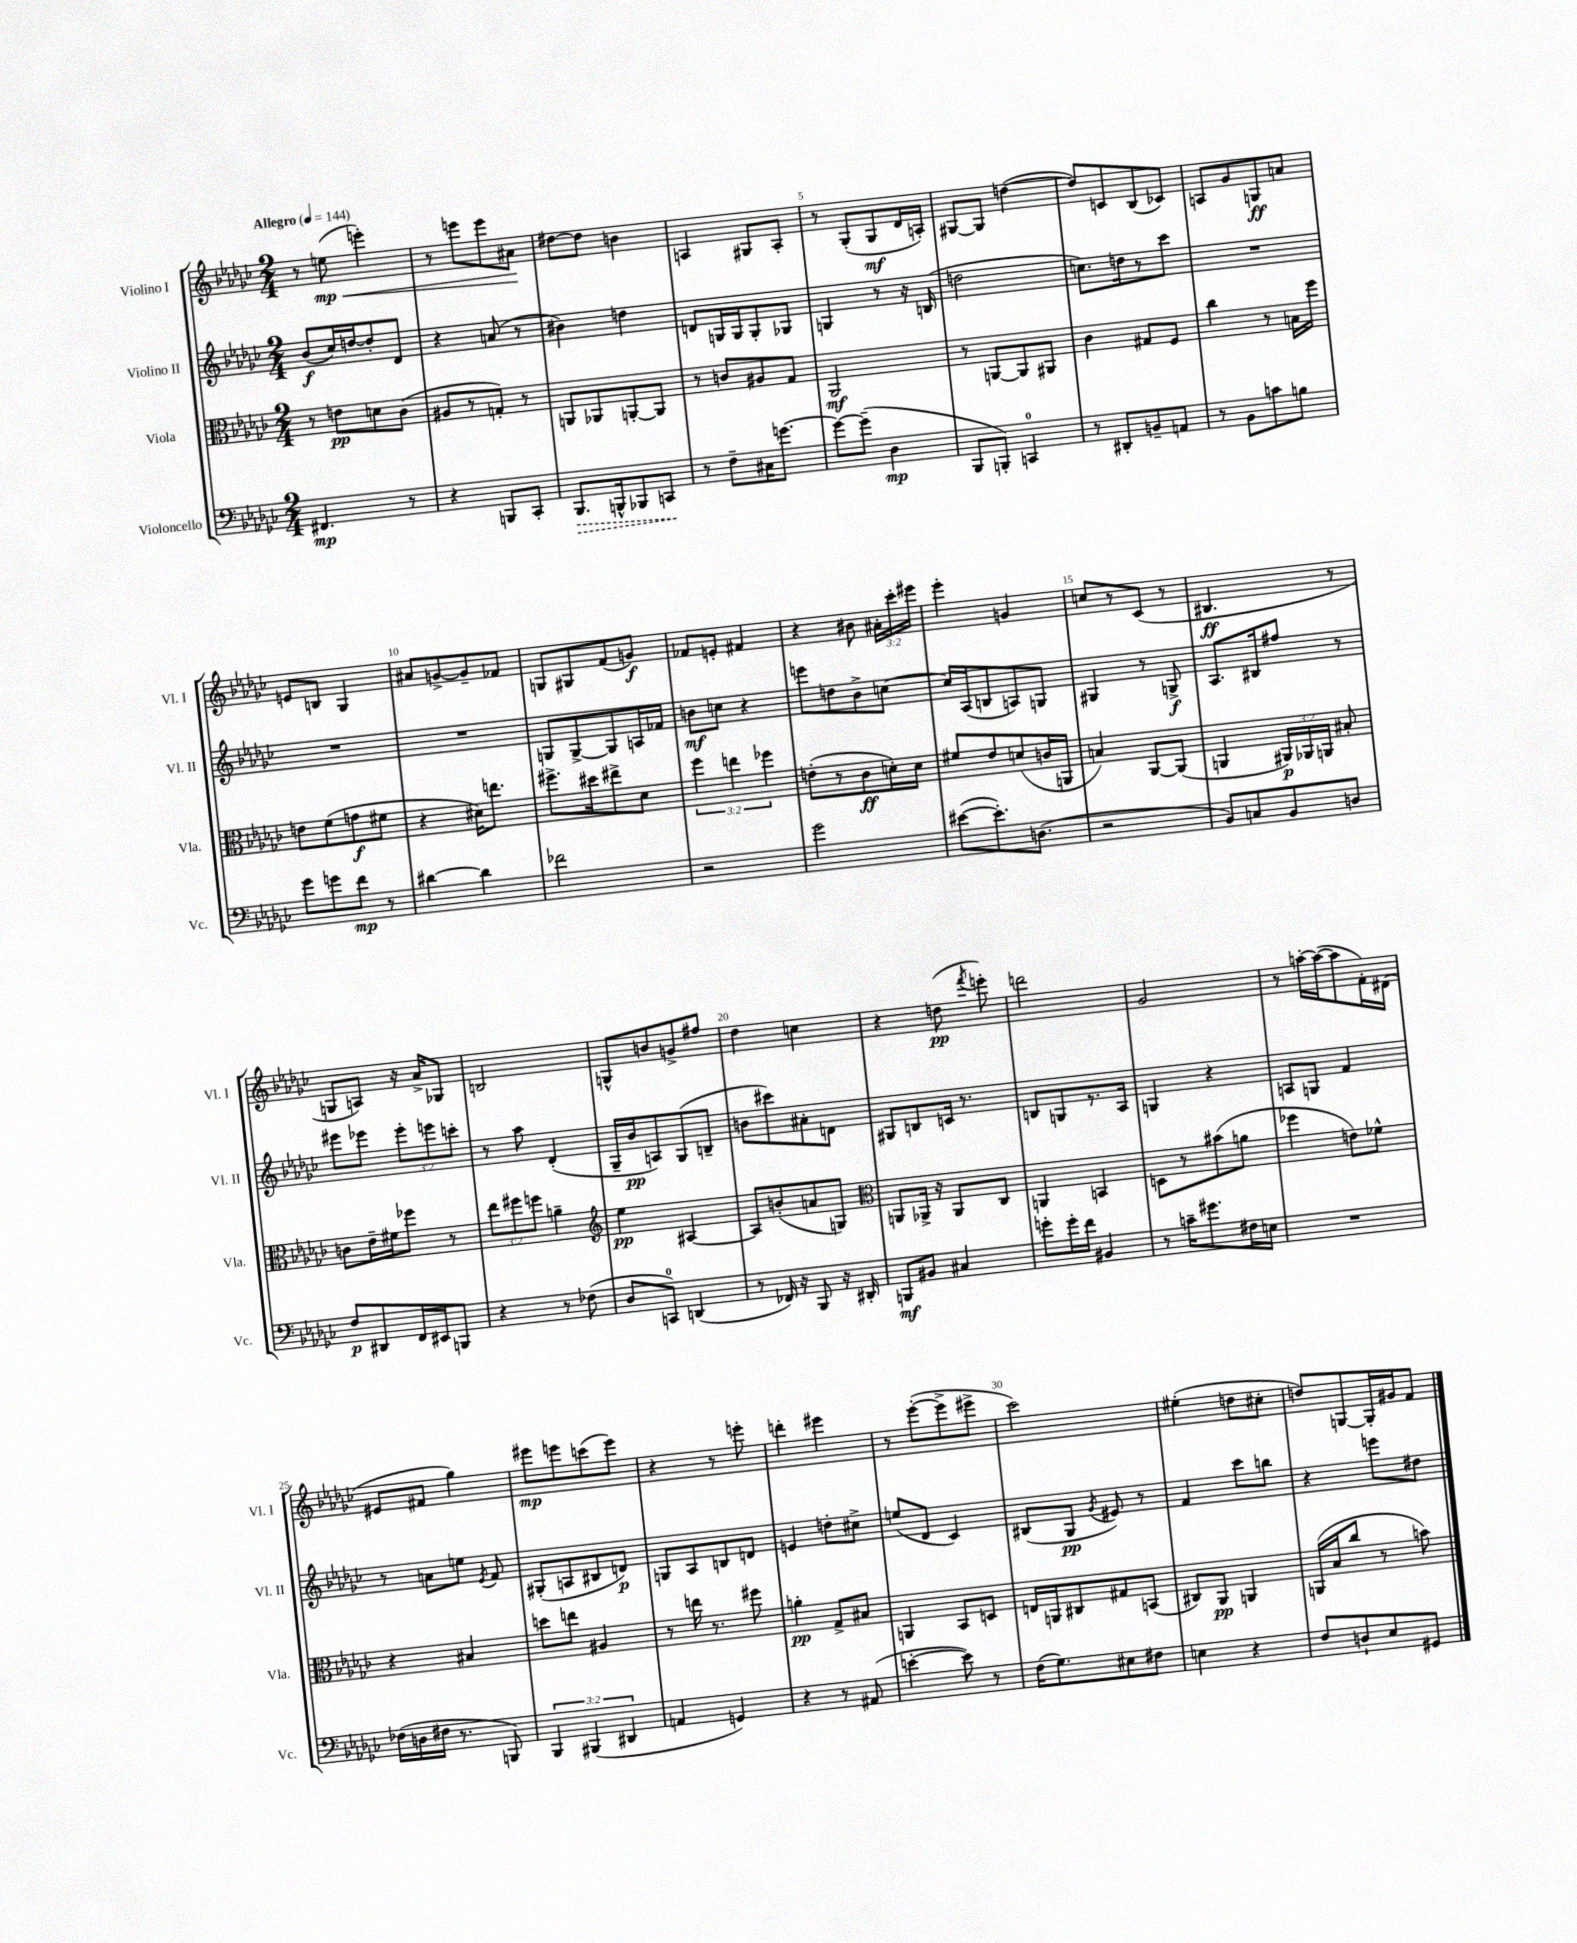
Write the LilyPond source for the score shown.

<<
\new StaffGroup <<
\new Staff = "s0" \with { instrumentName = "Violino I" shortInstrumentName = "Vl. I" } {
    \clef treble \key ges \major \numericTimeSignature \time 2/4 \override Staff.TupletNumber.text = #tuplet-number::calc-fraction-text \tempo "Allegro" 4 = 144
    \autoBeamOff r8 e''8\mp\<( e'''4-.) |
    r8 e'''8[ e'''8 ais'8]\! |
    dis''8[~ dis''8] b'4 |
    a4 gis8[ a8]-. |
    r8 ges8[-.( ges8\mf des'16 a16]-.) |
    gis8[~ gis8] d''4~( |
    d''8[) c'8 bes8( ces'8]) |
    a8[ ges'8 g8\ff a'8] |
    e'8[ b8] ges4 |
    ais'8[ g'8~-> g'8-- fes'8] |
    g8[ gis8 f'8( g'8]\f) |
    fes'8[ e'8]-. fis'4 |
    r4 bis'8 \tuplet 3/2 { ais'16[-. ces'''16-. eis'''16] } |
    ees'''4-. g'4 |
    c''8[ r8 ces'8]( r8 |
    bis4.\ff r8 |
    g8[ a8]) r16 aes'16[-> ges8] |
    b2 |
    g8[-^ b'8 g'8-> fis''8] |
    des''4 c''4 |
    r4 d''8\pp( \acciaccatura { f'''8 } e'''8-.) |
    d'''2 |
    ges'2 |
    r8 a''16[~-. a''16~( a''8 f'16-.) dis'16]( |
    eis'8[ fis'8] ges''4) |
    eis'''8[\mp e'''8 c'''8( e'''8]) |
    r4 r8 e'''8-. |
    d'''4-. eis'''4 |
    r8 ees'''8[~-.( ees'''8-> eis'''8]-> |
    ces'''2) |
    eis''4-.( d''8[ cis''8]-. |
    d''8[) g8~ g16-. gis'16 f'8] \bar "|." |
}
\new Staff = "s1" \with { instrumentName = "Violino II" shortInstrumentName = "Vl. II" } {
    \clef treble \key ges \major \numericTimeSignature \time 2/4 \override Staff.TupletNumber.text = #tuplet-number::calc-fraction-text
    \autoBeamOff bes'8[\f( ces''16) d''16~ d''8-. des'8] |
    r4 a'8( r8 |
    bis'4) d''4 |
    d'8[ g16 g16 g8-. ges8] |
    g4 r8 r16 b16( |
    d''2 |
    c''8.[) d''16 r8 ces'''8] |
    R2 |
    R2 |
    R2 |
    g8[ g8~-> g8 a16 fes'16] |
    b'8[\mf c''8] r4 |
    e'''8[ d''8 bes'8-> c''8]~ |
    c''16[ aes16( b8 a8) g8] |
    gis4 r8 g8->\f |
    aes8.[ bis16 fis''8] r8 |
    eis'''8[ ees'''8] \tuplet 3/2 { ees'''8[-. e'''8 c'''8]-. } |
    r8 aes''8 des'4-.( |
    ges16[-- bes'16\pp a8) ges8( b8]-- |
    b'8[ cis'''8) ais'8-. d'8] |
    gis8[ b8 c'16] r8. |
    b8[ g8 r8. aes16] |
    g4 r4 |
    a8[ g8] f'4 |
    r8 a'8[ e''8] \acciaccatura { ees'8 } f'8 |
    gis8[-.( a8 bis8 d'8]\p) |
    g8[ aes8 b8 d'8] |
    e'4 d''8[-. cis''8]-> |
    e''8[( des'8] ces'4) |
    bis8[( ges8]\pp \acciaccatura { ges'8 } eis'8) r8 |
    f'4 ces'''8[ b''8] |
    r4 e'''8[ dis''8] \bar "|." |
}
\new Staff = "s2" \with { instrumentName = "Viola" shortInstrumentName = "Vla." } {
    \clef alto \key ges \major \numericTimeSignature \time 2/4 \override Staff.TupletNumber.text = #tuplet-number::calc-fraction-text
    \autoBeamOff r8 e'8[\pp d'8 ces'8]( |
    ais8[ r8 g8]-.) r8 |
    a,8[ aes,8 a,8~-. a,8] |
    r8 c'8[ ais8 ges8] |
    aes,2\mf |
    r8 a,8[~ a,8 ais,8] |
    ces'4 gis8[ f8] |
    ces''4 r8 b16[ f''16] |
    e'8[ f'8( g'8\f fis'8] |
    r4 dis'16[) e''8.] |
    fis''8.[-> dis''16 eis''8-> des'8] |
    \tuplet 3/2 { f''4 e''4 fes''4 } |
    e'8[-.( r8 ces'8\ff d'16-.) d'16] |
    fis'8[ ees'8 d'8( c'16 a,16] |
    b4) aes,8[~ aes,8]( |
    a,4 \tuplet 3/2 { ais,16[\p) aes,16 a,16] } bis8-. |
    c'8[ ees'16-- fis'16 fes''8] r8 |
    \tuplet 3/2 { ees''8[ fis''8 f''8] } a'4-- |
    \clef treble ees''4\pp ais4~ |
    ais8[ b'8-.( a'8 g8]) |
    \clef alto a,8[ aes,16]-> r16 aes,8[ ces8] |
    a,4 b,4 |
    d8[ r8 bis'8( a'8] |
    fes''4 e'8[) fes'8]-^ |
    r4 bis4 |
    d''8[ e''8] ais4 |
    r8 e''16 r8. fis''8 |
    a'4-.\pp ges8[-> bis8] |
    a,4 bes,8[ d8] |
    e16[ a,16 cis8 gis8 b,8]( |
    cis8[) aes,8]\pp a,4 |
    a,16[( bes16 ces''8] r8 b'8) \bar "|." |
}
\new Staff = "s3" \with { instrumentName = "Violoncello" shortInstrumentName = "Vc." } {
    \clef bass \key ges \major \numericTimeSignature \time 2/4 \override Staff.TupletNumber.text = #tuplet-number::calc-fraction-text
    \autoBeamOff fis,4.\mp r8 |
    r4 b,,8[ ces,8]-. |
    \once \override Hairpin.style = #'dashed-line bes,,8.[\> b,,16-^ bes,,8 c,8]\! |
    r8 f8[-- cis16 g'8.]~ |
    g'8[~ g'8]--( des4\mp |
    bes,,8[ b,,8]-.) c,4-0 |
    r8 dis,8[-. b,8-- a,8] |
    r8 bes,8[ c'8 b8] |
    ges'8[ g'8 f'8]\mp r8 |
    dis'4~ dis'4 |
    fes'2 |
    r2 |
    ges'2 |
    eis'8[~( eis'8.-.) d8.]( |
    r2 |
    bes,8[) c8 bes,8 d8] |
    f8[\p dis,8 f,16 eis,16 b,,8] |
    r4 r8 fes8( |
    des8[ c,8]-0) d,4( |
    r8 fes,16) r16 bes,,8 r16 dis,16-. |
    b,,8[\mf bis,8] cis4 |
    g'8[-. g'16-. f'16] bis,4 |
    r8 c'16[-- gis'8. fis16 e16] |
    R2 |
    fes16[( d16 fis16] r8. b,,8) |
    \tuplet 3/2 { bes,,4 bis,,4( dis,4 } |
    a,4 g,4) |
    r4 r8 ais,8( |
    e'4~-. e'8) r8 |
    f16[( ges8.) eis8 fis8] |
    e4 r4 |
    f8[ d8-! ees8 gis,8] \bar "|." |
}
>>
>>
\layout { \context { \Score \override BarNumber.break-visibility = ##(#f #t #t) barNumberVisibility = #(every-nth-bar-number-visible 5) } }
